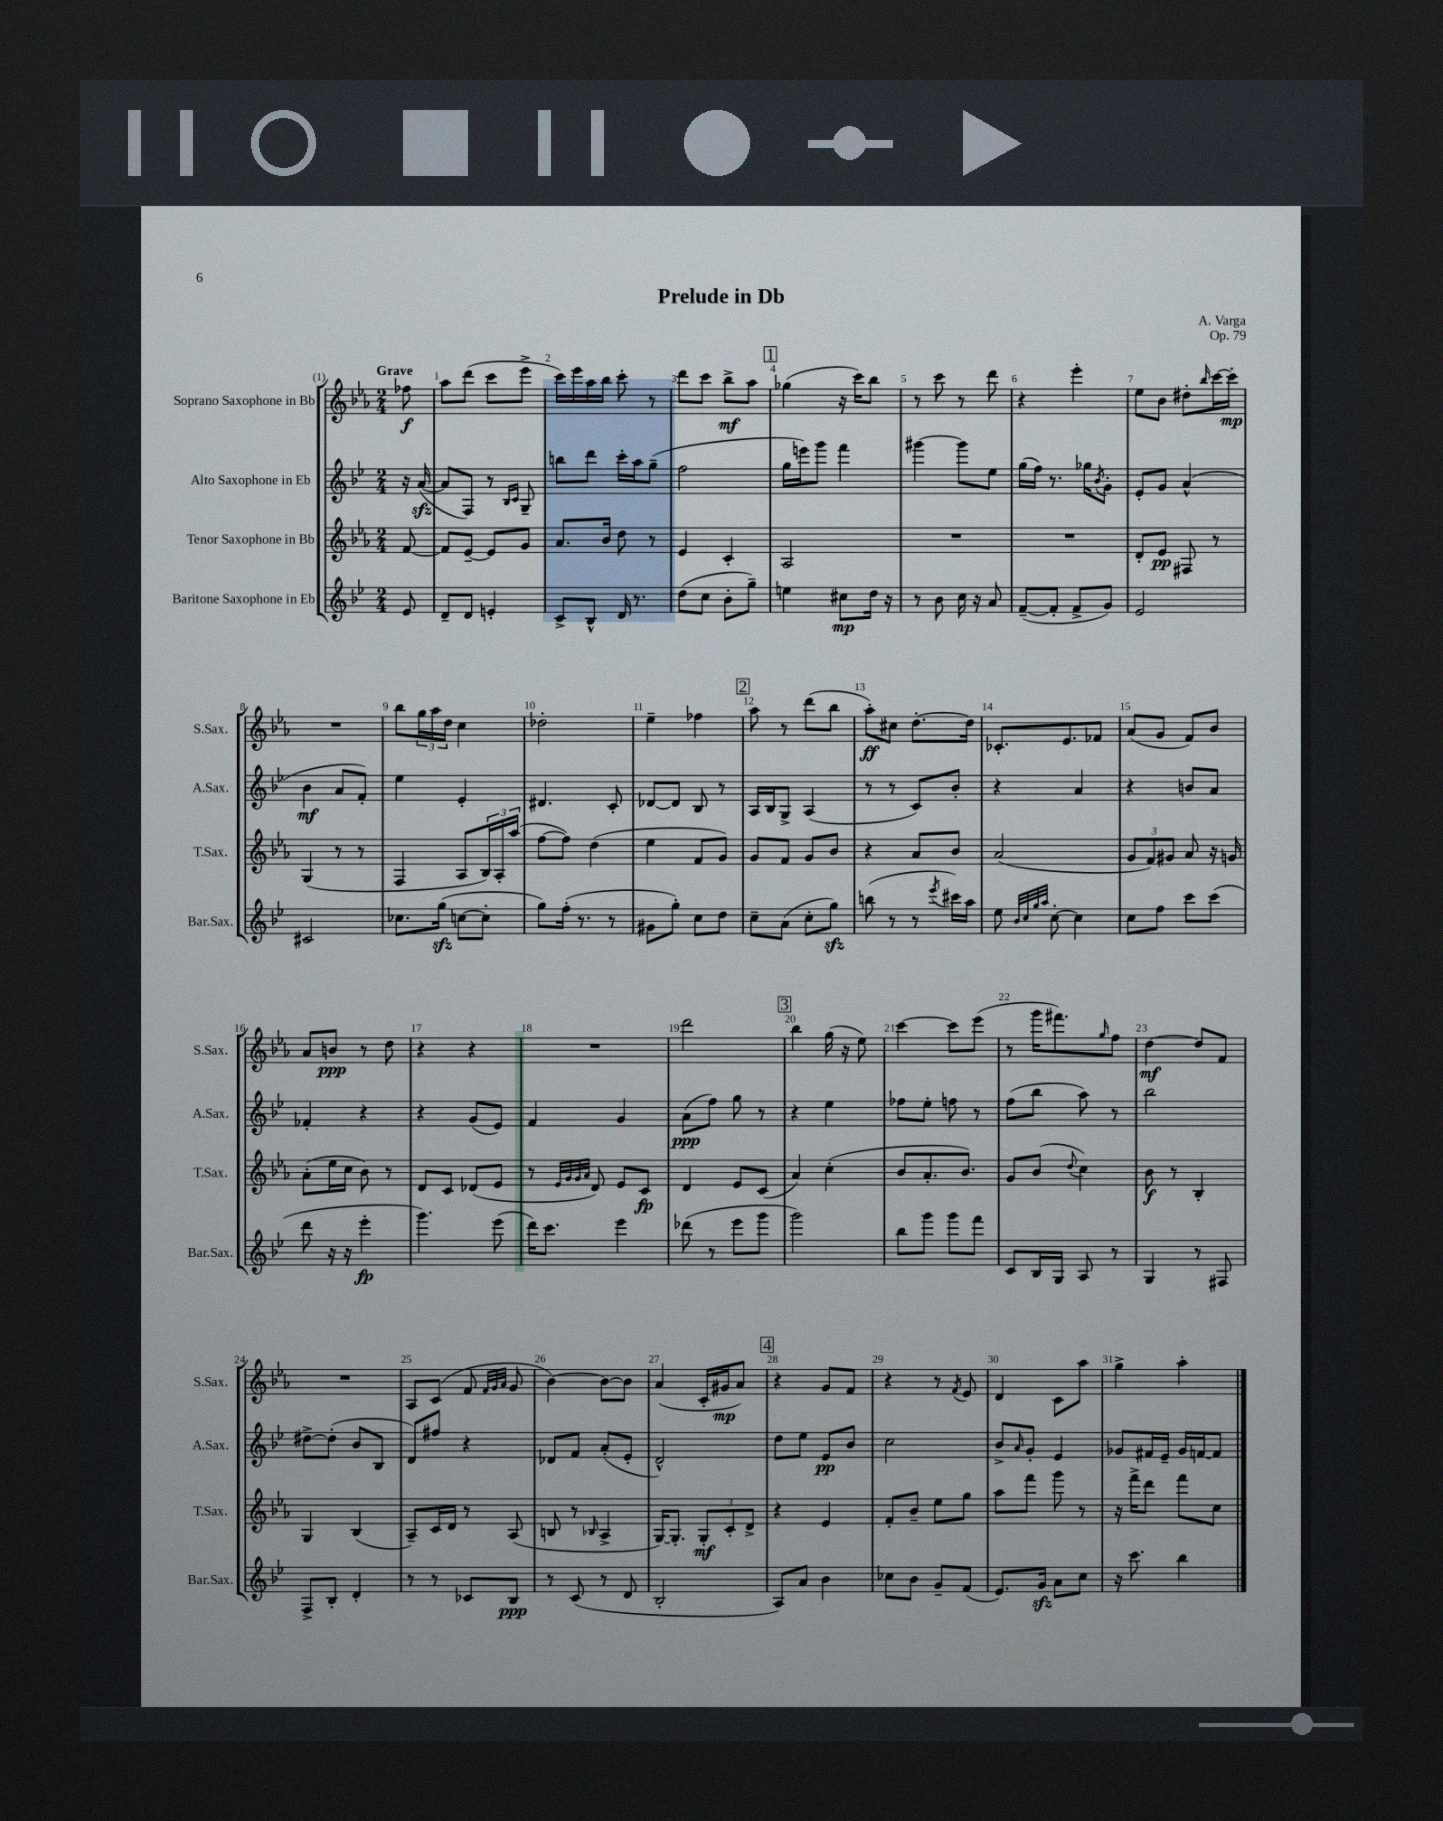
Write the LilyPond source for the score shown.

\header { title = "Prelude in Db" composer = "A. Varga" opus = "Op. 79" }
<<
\new StaffGroup <<
\new Staff = "s0" \with { instrumentName = "Soprano Saxophone in Bb" shortInstrumentName = "S.Sax." } {
    \clef treble \key ees \major \numericTimeSignature \time 2/4 \partial 8 \tempo "Grave"
    fes''8\f |
    aes''8 d'''8( c'''8 ees'''8-> |
    c'''16) ees'''16 aes''16 bes''16 c'''8-. r8 |
    d'''8 c'''8 bes''8->\mf aes''8 |
    \mark \markup { \box "1" } ges''4( r16 c'''16) bes''8 |
    r8 c'''8 r8 d'''8 |
    r4 ees'''4-. |
    ees''8 bes'8 dis''8-. \grace { bes''16 } c'''16~ c'''16-.\mp |
    R2 |
    bes''8 \tuplet 3/2 { g''16 aes''16 d''16 } c''4 |
    des''2-. |
    ees''4-- fes''4 |
    \mark \markup { \box "2" } aes''8 r8 d'''8( bes''8 |
    aes''8-.\ff) cis''8 d''8.~-. d''16 |
    ces'8.-. ees'8. fes'8 |
    aes'8( g'8 f'8) bes'8 |
    aes'8 b'8\ppp r8 d''8 |
    r4 r4 |
    R2 |
    d'''2 |
    \mark \markup { \box "3" } bes''4 g''16( r16 ees''8) |
    c'''4~ c'''8 ees'''8( |
    r8 g'''16 fis'''8.) \grace { g''16 } f''8 |
    d''4~\mf d''8 f'8 |
    R2 |
    aes8 c'8( f'8 \grace { f'32 g'32 aes'32 } g'8 |
    bes'4~) bes'8~ bes'8 |
    aes'4( c'16-. gis'16\mp aes'8) |
    \mark \markup { \box "4" } r4 g'8 f'8 |
    r4 r8 \acciaccatura { f'8 } ees'8 |
    d'4 c'8 aes''8 |
    g''4-> aes''4-. \bar "|." |
}
\new Staff = "s1" \with { instrumentName = "Alto Saxophone in Eb" shortInstrumentName = "A.Sax." } {
    \clef treble \key bes \major \numericTimeSignature \time 2/4 \partial 8
    r16 a'16~\sfz( |
    a'8 f8) r8 \grace { bes16 c'16 } g8-- |
    b''8 d'''8 c'''16-. a''16 g''8--( |
    f''2 |
    \mark \markup { \box "1" } g''16 e'''16) g'''8 f'''4 |
    gis'''4~ gis'''8 ees''8 |
    g''16( f''16) r8. ges''16 \acciaccatura { bes'8 } g'8-. |
    ees'8-. g'8 a'4-^( |
    bes'4\mf a'8 f'8-.) |
    ees''4 ees'4-. |
    dis'4. c'8-. |
    des'8~ des'8 bes8 r8 |
    \mark \markup { \box "2" } a16 bes16 g8-> a4( |
    r8 r8 c'8) bes'8-. |
    r4 a'4 |
    r4 b'8 a'8 |
    fes'4-. r4 |
    r4 g'8( ees'8) |
    f'4 g'4 |
    a'8\ppp( f''8) g''8 r8 |
    \mark \markup { \box "3" } r4 ees''4 |
    fes''8 ees''8-. f''8 r8 |
    f''8( bes''8 a''8) r8 |
    bes''2 |
    dis''8~-> dis''8-.( bes'8 bes8 |
    d'8) fis''8 r4 |
    des'8 f'8 a'8-.( ees'8-. |
    d'2-^) |
    \mark \markup { \box "4" } d''8 ees''8 ees'8\pp bes'8 |
    c''2 |
    bes'8-> \grace { a'16 } g'8-. ees'4 |
    ges'8 fis'16 ees'16-- ges'16 f'16~ f'8 \bar "|." |
}
\new Staff = "s2" \with { instrumentName = "Tenor Saxophone in Bb" shortInstrumentName = "T.Sax." } {
    \clef treble \key ees \major \numericTimeSignature \time 2/4 \partial 8
    f'8~ |
    f'8 ees'8~-- ees'8 g'8 |
    aes'8. bes'16 d''8 r8 |
    ees'4 c'4-. |
    \mark \markup { \box "1" } aes2 |
    R2 |
    R2 |
    d'8-. ees'8\pp fis8 r8 |
    g4( r8 r8 |
    f4 aes8 \tuplet 3/2 { bes16) aes16-. aes''16( } |
    f''8~ f''8) d''4( |
    ees''4 f'8 g'8) |
    \mark \markup { \box "2" } g'8 f'8 g'8 bes'8 |
    r4 aes'8 bes'8 |
    aes'2( |
    \tuplet 3/2 { g'8 f'8) gis'8 } aes'8 r16 g'16 |
    aes'8-.( ees''16 c''16 bes'8) r8 |
    d'8 c'8 des'8( ees'8 |
    r8 \grace { ees'32 g'32 g'32 aes'32 } d'8) ees'8 c'8\fp |
    d'4 ees'8 c'8( |
    \mark \markup { \box "3" } aes'4) c''4-.( |
    bes'8 aes'8.-. bes'8.) |
    g'8 bes'8( \appoggiatura { d''8 } c''4) |
    bes'8\f r8 bes4-. |
    g4 bes4( |
    aes8--) c'16 d'16 r8 aes8( |
    b8 r8 \grace { bes16 } aes4-> |
    g16~) g8.-. \tuplet 3/2 { g8-.\mf c'8-. d'8-> } |
    \mark \markup { \box "4" } r4 ees'4 |
    f'8-. bes'8-- ees''8 g''8 |
    aes''8 f'''8 g'''8 r8 |
    r16 f'''16-> d'''8 f'''8 c''8 \bar "|." |
}
\new Staff = "s3" \with { instrumentName = "Baritone Saxophone in Eb" shortInstrumentName = "Bar.Sax." } {
    \clef treble \key bes \major \numericTimeSignature \time 2/4 \partial 8
    ees'8 |
    d'8-- d'8 e'4-. |
    c'8-> bes8-^ d'16 r8. |
    d''8( c''8 bes'8-. g''8--) |
    \mark \markup { \box "1" } e''4 cis''8\mp d''16 r16 |
    r8 bes'8 c''16 r16 a'8 |
    f'8~--( f'8-. f'8-> g'8) |
    ees'2 |
    cis'2 |
    ces''8. g''16\sfz( c''8~ c''8-. |
    g''8) f''16-.( r8. r8 |
    gis'8 g''8-.) c''8 d''8 |
    \mark \markup { \box "2" } c''8-- a'8( c''8-. g''8\sfz) |
    b''8( r8 r8 \acciaccatura { ees'''8 } cis'''16) a''16 |
    ees''8 \grace { bes'32 c''32 g''32 a''32 } c''8~-. c''4 |
    c''8 f''8 c'''8 c'''8( |
    d'''8 r16 r16 ees'''4-.\fp |
    g'''4.) ees'''8( |
    d'''16) c'''8. ees'''4 |
    des'''8( r8 ees'''8 g'''8 |
    \mark \markup { \box "3" } g'''2) |
    bes''8 g'''8 g'''8 f'''8 |
    c'8 bes16 g16 a8 r8 |
    g4 r8 fis8 |
    f8-> bes8-. d'4-. |
    r8 r8 ces'8 bes8\ppp |
    r8 c'8( r8 d'8 |
    bes2-. |
    \mark \markup { \box "4" } a8) a'8 bes'4 |
    ces''8 bes'8 g'8-- f'8( |
    ees'8.) g'16\sfz a'8 c''8 |
    r16 c'''8. bes''4 \bar "|." |
}
>>
>>
\layout { \context { \Score \override BarNumber.break-visibility = ##(#f #t #t) barNumberVisibility = #all-bar-numbers-visible } }
